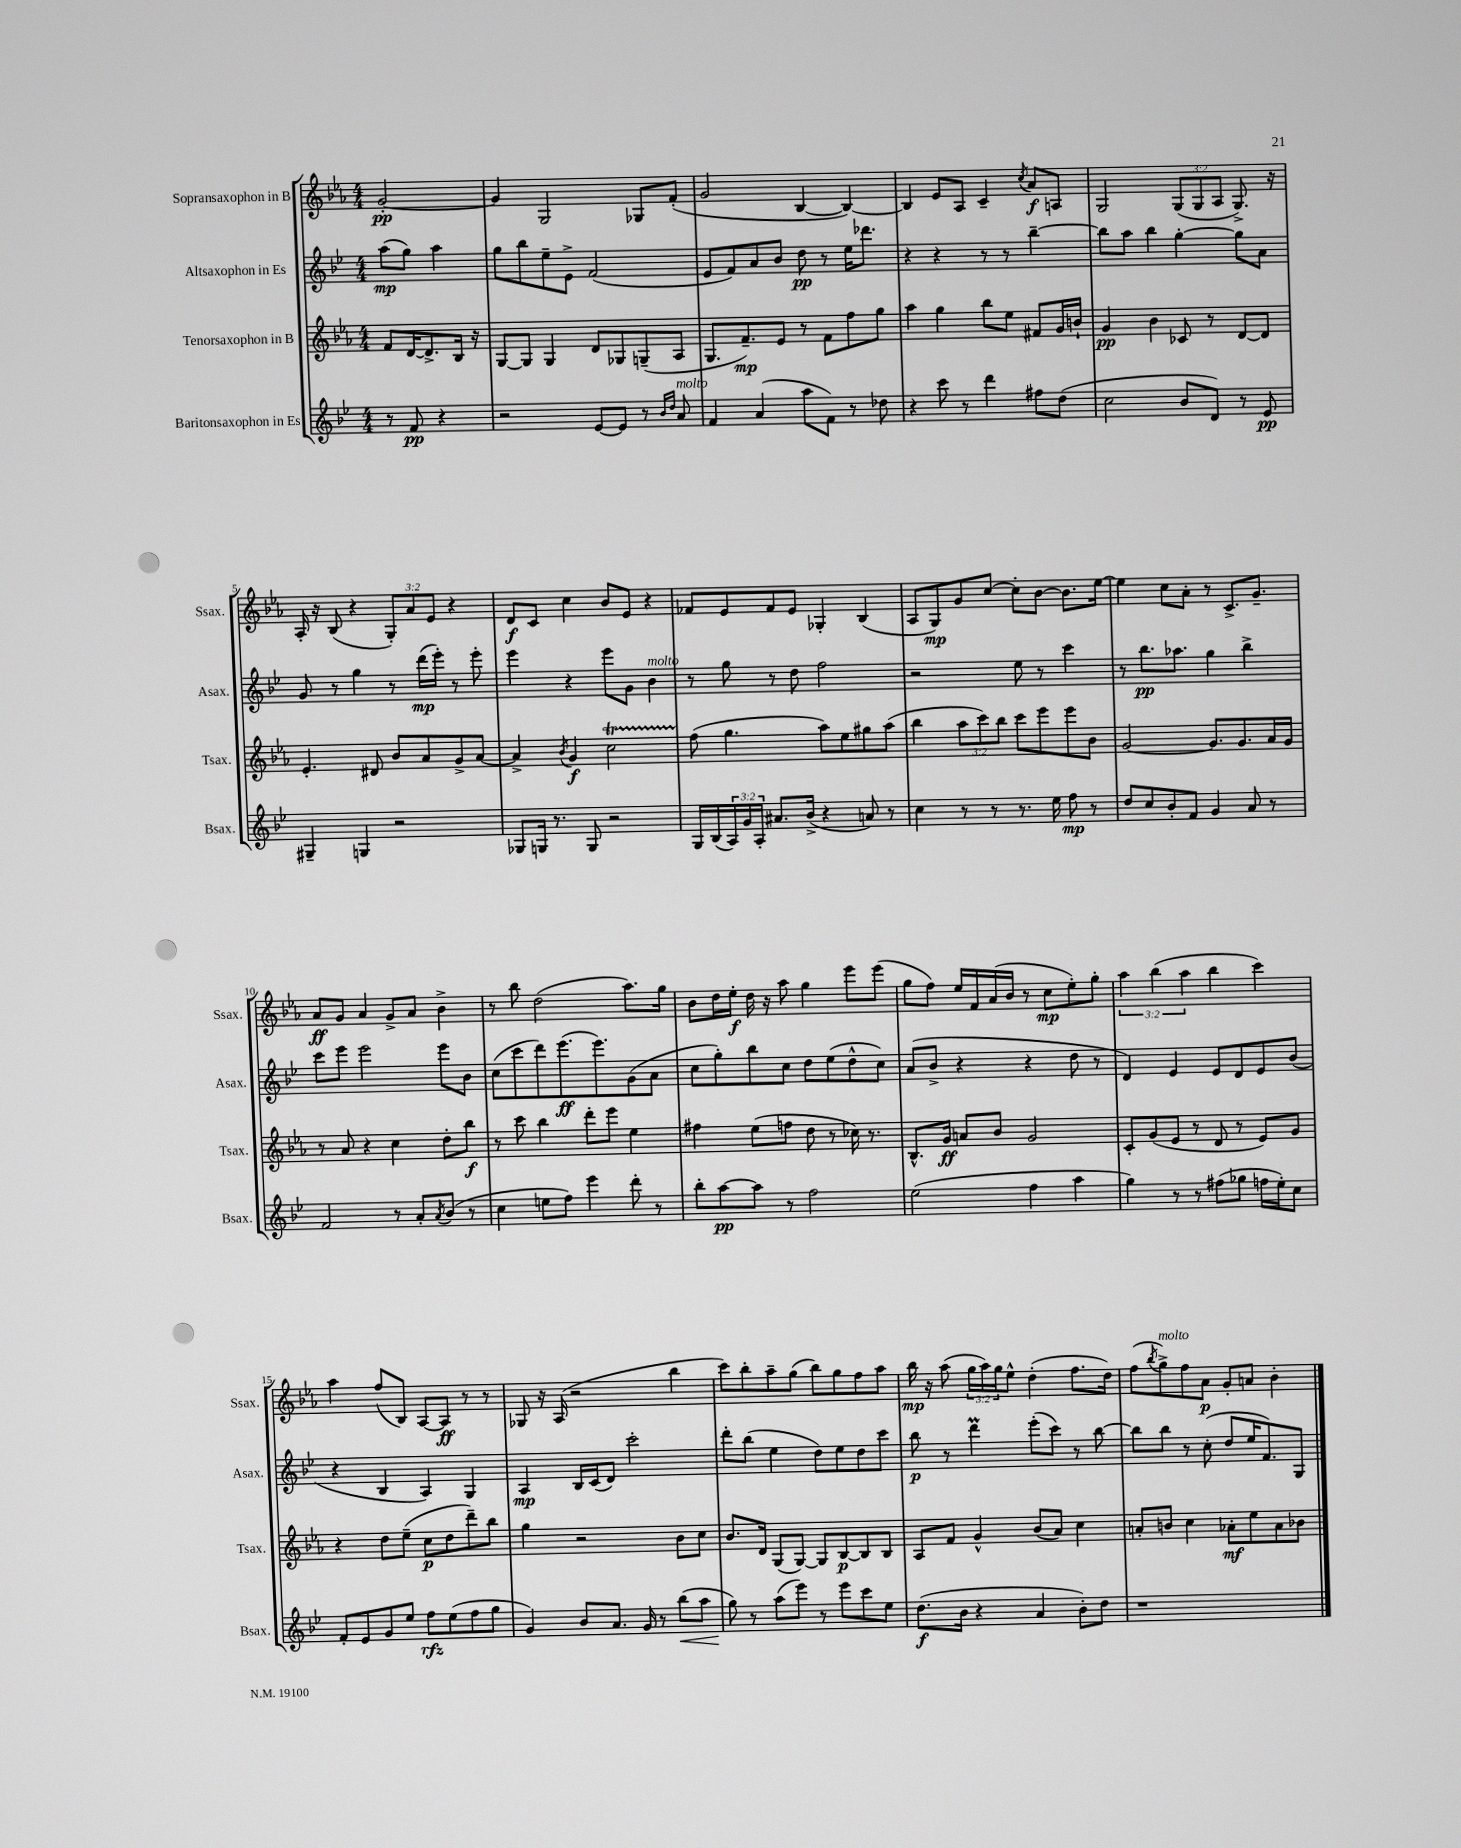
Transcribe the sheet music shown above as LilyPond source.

<<
\new StaffGroup <<
\new Staff = "s0" \with { instrumentName = "Sopransaxophon in B" shortInstrumentName = "Ssax." } {
    \clef treble \key ees \major \numericTimeSignature \time 4/4 \override Staff.TupletNumber.text = #tuplet-number::calc-fraction-text \partial 2
    g'2~-.\pp |
    g'4 g2 ges8 f'8-.( |
    g'2 bes4~ bes4~) |
    bes4 ees'8 aes8 c'4-- \acciaccatura { c''8 } aes'8\f a8 |
    g2 \tuplet 3/2 { g8( g8 aes8 } g8.->) r16 |
    aes16-. r16 bes8( r4 \tuplet 3/2 { g8-.) aes'8 ees'8 } r4 |
    d'8\f c'8 c''4 bes'8 ees'8 r4 |
    fes'8 ees'8 fes'8 ees'8 ges4-. bes4( |
    aes8 g8\mp) g'8 c''8~ c''8-. bes'8~ bes'8. ees''16~ |
    ees''4 c''8 aes'8-. r8 c'8.-> g'8.-- |
    aes'8\ff g'8 aes'4 g'8-> aes'8 bes'4-> |
    r8 bes''8 d''2( aes''8.) g''16 |
    bes'8 d''16 ees''16-.\f d''16 r16 aes''8 g''4 ees'''8 ees'''8( |
    g''8 f''8) ees''16 f'16 aes'16( bes'16 r8 c''8\mp ees''8-.) g''8-. |
    \tuplet 3/2 { aes''4 bes''4( aes''4 } bes''4 c'''4) |
    aes''4 f''8( bes8) aes8~ aes8\ff r8 r8 |
    ges8 r16 aes16( r2 bes''4 |
    c'''8) bes''8-. aes''8-- g''8( bes''8) g''8 f''8 aes''8 |
    bes''16\mp r16 aes''8( \tuplet 3/2 { g''16 aes''16) g''16 } ees''8-^ d''4-.( f''8. d''16) |
    f''8( \acciaccatura { bes''8 } g''8->^\markup { \italic "molto" }) f''8 aes'8\p g'8-. a'8 bes'4-. \bar "|." |
}
\new Staff = "s1" \with { instrumentName = "Altsaxophon in Es" shortInstrumentName = "Asax." } {
    \clef treble \key bes \major \numericTimeSignature \time 4/4 \partial 2
    a''8\mp( g''8) a''4 |
    g''8 bes''8 ees''8-- ees'8-> f'2( |
    ees'8 f'8) a'8 bes'8 d''8\pp r8 ees''16 des'''8. |
    r4 r4 r8 r8 bes''4~-- |
    bes''8 a''8 bes''4 g''4~-. g''8 a'8 |
    g'8 r8 g''4 r8 d'''16\mp( ees'''16-.) r8 ees'''8-. |
    ees'''4 r4 ees'''8 g'8 bes'4^\markup { \italic "molto" } |
    r8 g''8 r8 d''8 f''2 |
    r2 ees''8 r8 c'''4 |
    r8 bes''8.\pp aes''8. g''4 bes''4-> |
    c'''8 ees'''8 ees'''2 ees'''8 bes'8 |
    c''8( c'''8 d'''8) ees'''8.\ff( ees'''8.) g'8( a'8 |
    c''8 g''8-.) bes''8 c''8 d''8 ees''8( d''8-^ c''8) |
    a'8( bes'8-> r4 r4 d''8 r8 |
    d'4) ees'4 ees'8 d'8 ees'8 bes'8( |
    r4 bes4 a4) g4 |
    a4\mp bes16 c'16( d'8) c'''2-. |
    d'''8-. bes''8( ees''4 d''8) ees''8 d''8 c'''8 |
    bes''8\p r8 d'''4\prall ees'''8-.( c'''8) r8 bes''8~ |
    bes''8 bes''8 r8 c''8-.( d''8 ees''16 f'8.) g8 \bar "|." |
}
\new Staff = "s2" \with { instrumentName = "Tenorsaxophon in B" shortInstrumentName = "Tsax." } {
    \clef treble \key ees \major \numericTimeSignature \time 4/4 \override Staff.TupletNumber.text = #tuplet-number::calc-fraction-text \partial 2
    f'8 d'16~ d'8.-> bes16 r16 |
    g8~ g8 g4 d'8 ges8 g8--( aes8 |
    g8. f'8.--\mp) ees'8 r8 f'8 f''8 g''8 |
    aes''4 g''4 bes''8 ees''8 fis'8 g'16 b'16-! |
    g'4\pp bes'4 ces'8 r8 d'8~ d'8 |
    ees'4.-. dis'8 bes'8 aes'8 g'8-> aes'8~ |
    aes'4-> \acciaccatura { bes'8 } g'4\f c''2\startTrillSpan |
    f''8\stopTrillSpan( g''4. aes''8) ees''8 gis''8 aes''8( |
    bes''4 \tuplet 3/2 { aes''8 c'''8) bes''8 } c'''8 ees'''8 ees'''8 bes'8 |
    g'2~ g'8. g'8. aes'16 g'16 |
    r8 aes'8 r4 c''4 d''8-. bes''8\f |
    r8 c'''8 bes''4 d'''8-. ees'''8 ees''4 |
    fis''4 ees''8( f''8 d''8 r8 ces''16) r8. |
    bes8.-^ g'16\ff a'8 bes'8 g'2 |
    c'8-. g'8( ees'8 r8 d'8 r8 ees'8) g'8 |
    r4 d''8 ees''8--( c''8\p d''8 d'''8--) bes''8 |
    g''4 r2 bes'8 c''8 |
    bes'8. d'16 g8( g8~) g8 bes8~\p bes8 bes8 |
    aes8 f'8 g'4-^ bes'8( aes'8) c''4 |
    a'8-. b'8 c''4 aes'8-.\mf ees''8 aes'8 bes'8 \bar "|." |
}
\new Staff = "s3" \with { instrumentName = "Baritonsaxophon in Es" shortInstrumentName = "Bsax." } {
    \clef treble \key bes \major \numericTimeSignature \time 4/4 \override Staff.TupletNumber.text = #tuplet-number::calc-fraction-text \partial 2
    r8 f'8\pp r4 |
    r2 ees'8~ ees'8 r8 \grace { bes'16 d''16 } a'8^\markup { \italic "molto" } |
    f'4 a'4( a''8 f'8) r8 des''8 |
    r4 c'''8 r8 d'''4 fis''8 d''8( |
    c''2 bes'8 d'8) r8 ees'8\pp |
    gis4-- g4 r2 |
    ges8 g16 r8. g8 r2 |
    g16 bes16( \tuplet 3/2 { a16) g'16 a16-. } ais'8. bes'16->( r4 a'8) r8 |
    c''4 r8 r8 r8. ees''16 f''8\mp r8 |
    d''8 c''8 bes'8-. f'8 g'4 a'8 r8 |
    f'2 r8 a'8-. \acciaccatura { a'8 } bes'8( r8 |
    c''4 e''8 f''8) ees'''4 d'''8-. r8 |
    bes''8-. a''8~\pp a''8 r8 f''2 |
    ees''2( f''4 a''4 |
    g''4) r8 r8 fis''8( ges''8 f''16 ees''16-.) c''8 |
    f'8-. ees'8 g'8 ees''8 f''8\rfz ees''8( f''8 g''8 |
    g'4) bes'8 a'8. g'16 r8 bes''8\<( a''8 |
    g''8\!) r8 a''8( ees'''8) r8 ees'''8 c'''8 ees''8 |
    d''8.\f( bes'16 r4 a'4 bes'8-.) d''8 |
    r1 \bar "|." |
}
>>
>>
